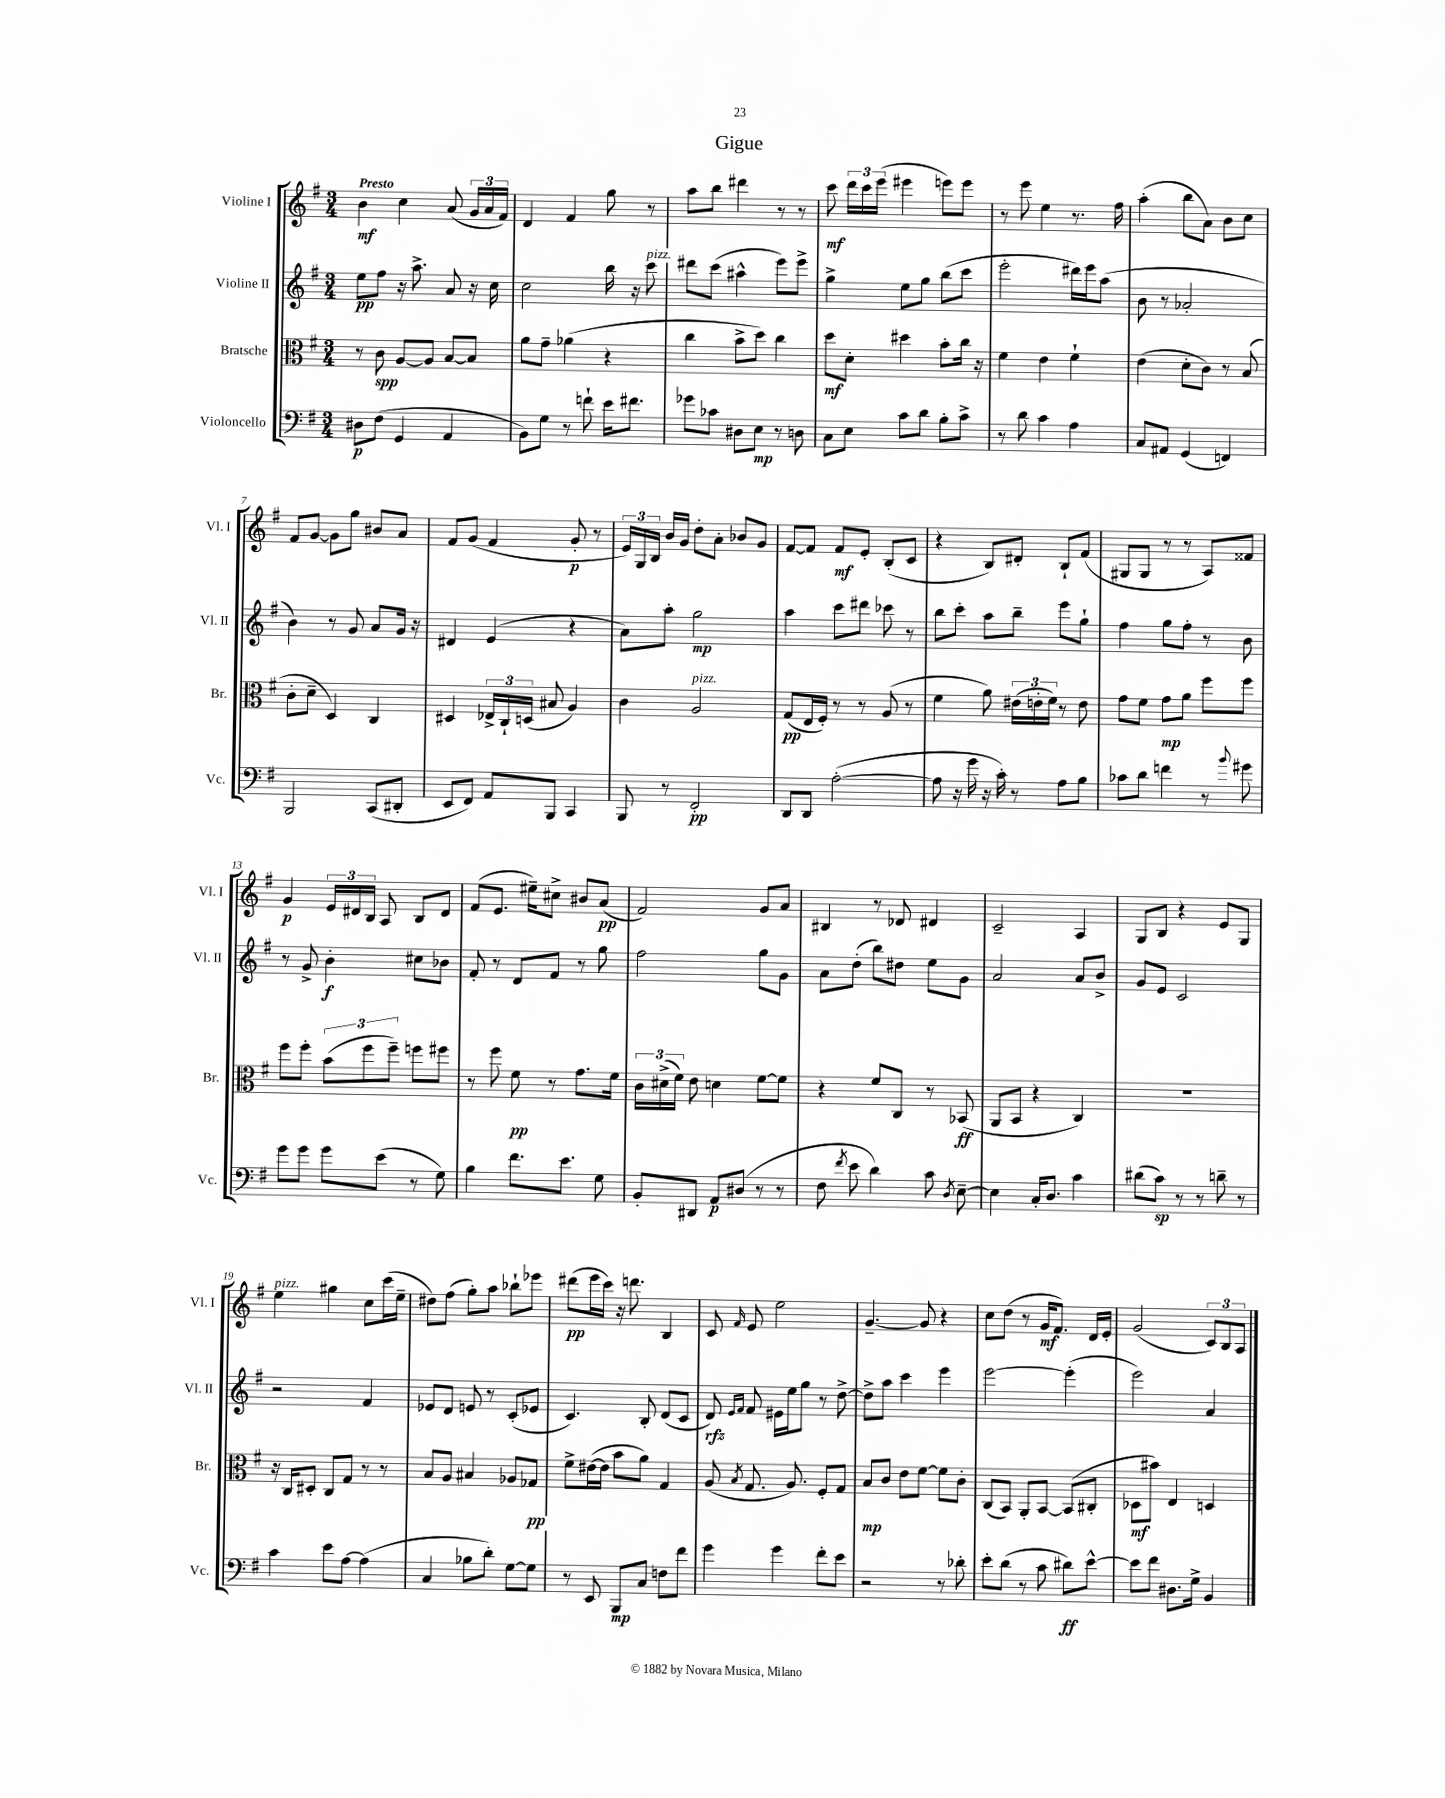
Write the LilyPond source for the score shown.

\header { title = "Gigue" }
<<
\new StaffGroup <<
\new Staff = "s0" \with { instrumentName = "Violine I" shortInstrumentName = "Vl. I" } {
    \clef treble \key g \major \numericTimeSignature \time 3/4 \tempo "Presto"
    \autoBeamOff b'4\mf c''4 a'8( \tuplet 3/2 { g'16[ a'16 fis'16]) } |
    d'4 fis'4 g''8 r8 |
    a''8[ b''8] dis'''4 r8 r8 |
    c'''8\mf \tuplet 3/2 { d'''16[ c'''16 e'''16]( } eis'''4 e'''8[) e'''8] |
    r8 e'''8 e''4 r8. fis''16 |
    a''4-.( b''8[ a'8]) b'8[ c''8] |
    fis'8[ g'8]~ g'8[ g''8] bis'8[ a'8] |
    fis'8[ g'8]( fis'4 g'8-.\p r8 |
    \tuplet 3/2 { e'16[) g16 b16] } b'16[ g'16] d''8[-. a'8]-. bes'8[ g'8] |
    fis'8[~ fis'8] fis'8[\mf e'8]-. b8[-.( c'8] |
    r4 b8[) dis'8]-. b8[-! fis'8]( |
    gis8[ gis8] r8 r8 a8[) fisis'8] |
    g'4\p \tuplet 3/2 { e'16[ dis'16 b16] } a8 b8[ dis'8] |
    fis'8[( e'8.] eis''16[--) cis''8]-> bis'8[ a'8]\pp( |
    fis'2) g'8[ a'8] |
    bis4 r8 des'8 dis'4 |
    c'2-- a4 |
    g8[ b8] r4 e'8[ g8] |
    e''4^\markup { \italic "pizz." } gis''4 c''8[ c'''16( e''16]-- |
    dis''8[) fis''8]( g''8[-.) a''8] bes''8[-! ees'''8] |
    dis'''8[\pp( e'''16 c'''16]) r16 d'''8. b4 |
    c'8 \grace { fis'16 } e'8 e''2 |
    g'4.~-- g'8 r4 |
    c''8[ d''8]( r8 g'16[\mf fis'8.]) d'16[ e'16]-. |
    g'2( \tuplet 3/2 { c'8[) b8 a8] } \bar "|." |
}
\new Staff = "s1" \with { instrumentName = "Violine II" shortInstrumentName = "Vl. II" } {
    \clef treble \key g \major \numericTimeSignature \time 3/4
    \autoBeamOff e''8[\pp fis''8] r16 a''8.-> a'8 r16 c''16 |
    c''2 b''16 r16 c'''8^\markup { \italic "pizz." } |
    dis'''8[ c'''8]( ais''4-^ e'''8[) e'''8]-> |
    g''4-> e''8[ g''8] b''8[( c'''8] |
    e'''2-. dis'''16[) e'''16 a''8]( |
    b'8 r8 aes'2-. |
    b'4) r8 g'8 a'8[ g'16] r16 |
    dis'4 e'4( r4 |
    a'8[) a''8]-. g''2\mp |
    a''4 c'''8[ dis'''8] ces'''8 r8 |
    b''8[ c'''8]-. a''8[ b''8]-- e'''8[ g''8]-! |
    fis''4 g''8[ fis''8]-. r8 b'8 |
    r8 g'8-> b'4-.\f cis''8[ bes'8] |
    fis'8-. r8 d'8[ fis'8] r8 g''8 |
    fis''2 g''8[ g'8] |
    a'8[ d''8]-.( b''8[) dis''8] e''8[ g'8] |
    a'2 a'8[ b'8]-> |
    g'8[ e'8] c'2 |
    r2 fis'4 |
    ees'8[ d'8] e'8 r8 c'8[-.( ees'8] |
    c'4.) b8-. d'8[( c'8] |
    d'8\rfz) \grace { e'16[ fis'16] } fis'8 eis'16[ e''16 g''8] r8 d''8~-> |
    d''8[-> a''8] c'''4 e'''4 |
    e'''2~ e'''4-.( |
    e'''2) a'4 \bar "|." |
}
\new Staff = "s2" \with { instrumentName = "Bratsche" shortInstrumentName = "Br." } {
    \clef alto \key g \major \numericTimeSignature \time 3/4
    \autoBeamOff r8 c'8\spp a8[~ a8] b8[~ b8] |
    a'8[ g'8]-- aes'4( r4 |
    c''4 b'8[-> d''8]) c''4 |
    d''8[\mf d'8]-. dis''4 b'8[-. c''16] r16 |
    fis'4 e'4 fis'4-! |
    e'4( d'8[-. c'8]) r8 b8( |
    c'8[-. d'8]-- d4) c4 |
    dis4 \tuplet 3/2 { ees16[-> c16-! d16]( } bis8 a4) |
    c'4 a2^\markup { \italic "pizz." } |
    g8[\pp( e16 fis16]-.) r8 r8 a8( r8 |
    fis'4 a'8) \tuplet 3/2 { eis'16[( e'16-. fis'16]) } r8 e'8 |
    g'8[ fis'8] g'8[\mp a'8] fis''8[ fis''8] |
    fis''8[ fis''8]-. \tuplet 3/2 { b'8[( fis''8 fis''8]--) } f''8[ fis''8] |
    r8 fis''8 fis'8\pp r8 g'8.[ fis'16] |
    \tuplet 3/2 { c'16[ dis'16->( fis'16]) } e'8 d'4 fis'8[~ fis'8] |
    r4 fis'8[ c8] r8 bes,8\ff( |
    a,8[ b,8] r4 c4) |
    R2. |
    r16 c16[ dis8]-. c8[ g8] r8 r8 |
    b8[ a8] bis4 aes8[ ges8]\pp |
    fis'8[-> eis'16~( eis'16] b'8[ a'8]) g4 |
    a8( \acciaccatura { b8 } g8. a8.) fis8[-. g8] |
    b8[\mp c'8] e'8[ fis'8]~ fis'8[ c'8]-. |
    c8[( b,8]) a,8[-. b,8]~ b,8[( cis8]-. |
    des8[\mf bis'8]) e4 d4 \bar "|." |
}
\new Staff = "s3" \with { instrumentName = "Violoncello" shortInstrumentName = "Vc." } {
    \clef bass \key g \major \numericTimeSignature \time 3/4
    \autoBeamOff dis8[\p fis8]( g,4 a,4 |
    b,8[) g8] r8 f'8-! e'16[ fis'8.] |
    ges'8[ ces'8] dis8[ e8]\mp r8 d8 |
    c8[ e8] c'8[ d'8] b8[-. c'8]-> |
    r8 d'8 c'4 a4 |
    c8[ ais,8] g,4( f,4) |
    b,,2 c,8[( dis,8]-. |
    e,8[ fis,8]) a,8[ b,,8] c,4 |
    b,,8 r8 fis,2-.\pp |
    d,8[ d,8] a2~-.( |
    a8 r16 g'16 r16 c'16-.) r8 a8[ b8] |
    ces'8[ d'8] f'4 r8 \appoggiatura { b'8 } gis'8 |
    g'8[ g'8] g'8[ e'8]( r8 g8) |
    b4 fis'8.[ e'8.] g8 |
    b,8[-. dis,8] a,8[\p dis8]( r8 r8 |
    fis8 \acciaccatura { fis'8 } e'8 d'4) c'8 \acciaccatura { d8 } e8~-- |
    e4 c16[-. d8.] c'4 |
    dis'8[( c'8]\sp) r8 r8 d'8-- r8 |
    c'4 e'8[ a8]~ a4( |
    c4 bes8[ d'8]-.) g8[~ g8] |
    r8 e,8 b,,8[\mp c8] f8[ fis'8] |
    g'4 g'4 fis'8[-. e'8] |
    r2 r8 des'8-. |
    e'8[-. d'8]( r8 c'8 dis'8[\ff) e'8]~-^ |
    e'8[ fis'8] dis8.[ g16]-> b,4 \bar "|." |
}
>>
>>
